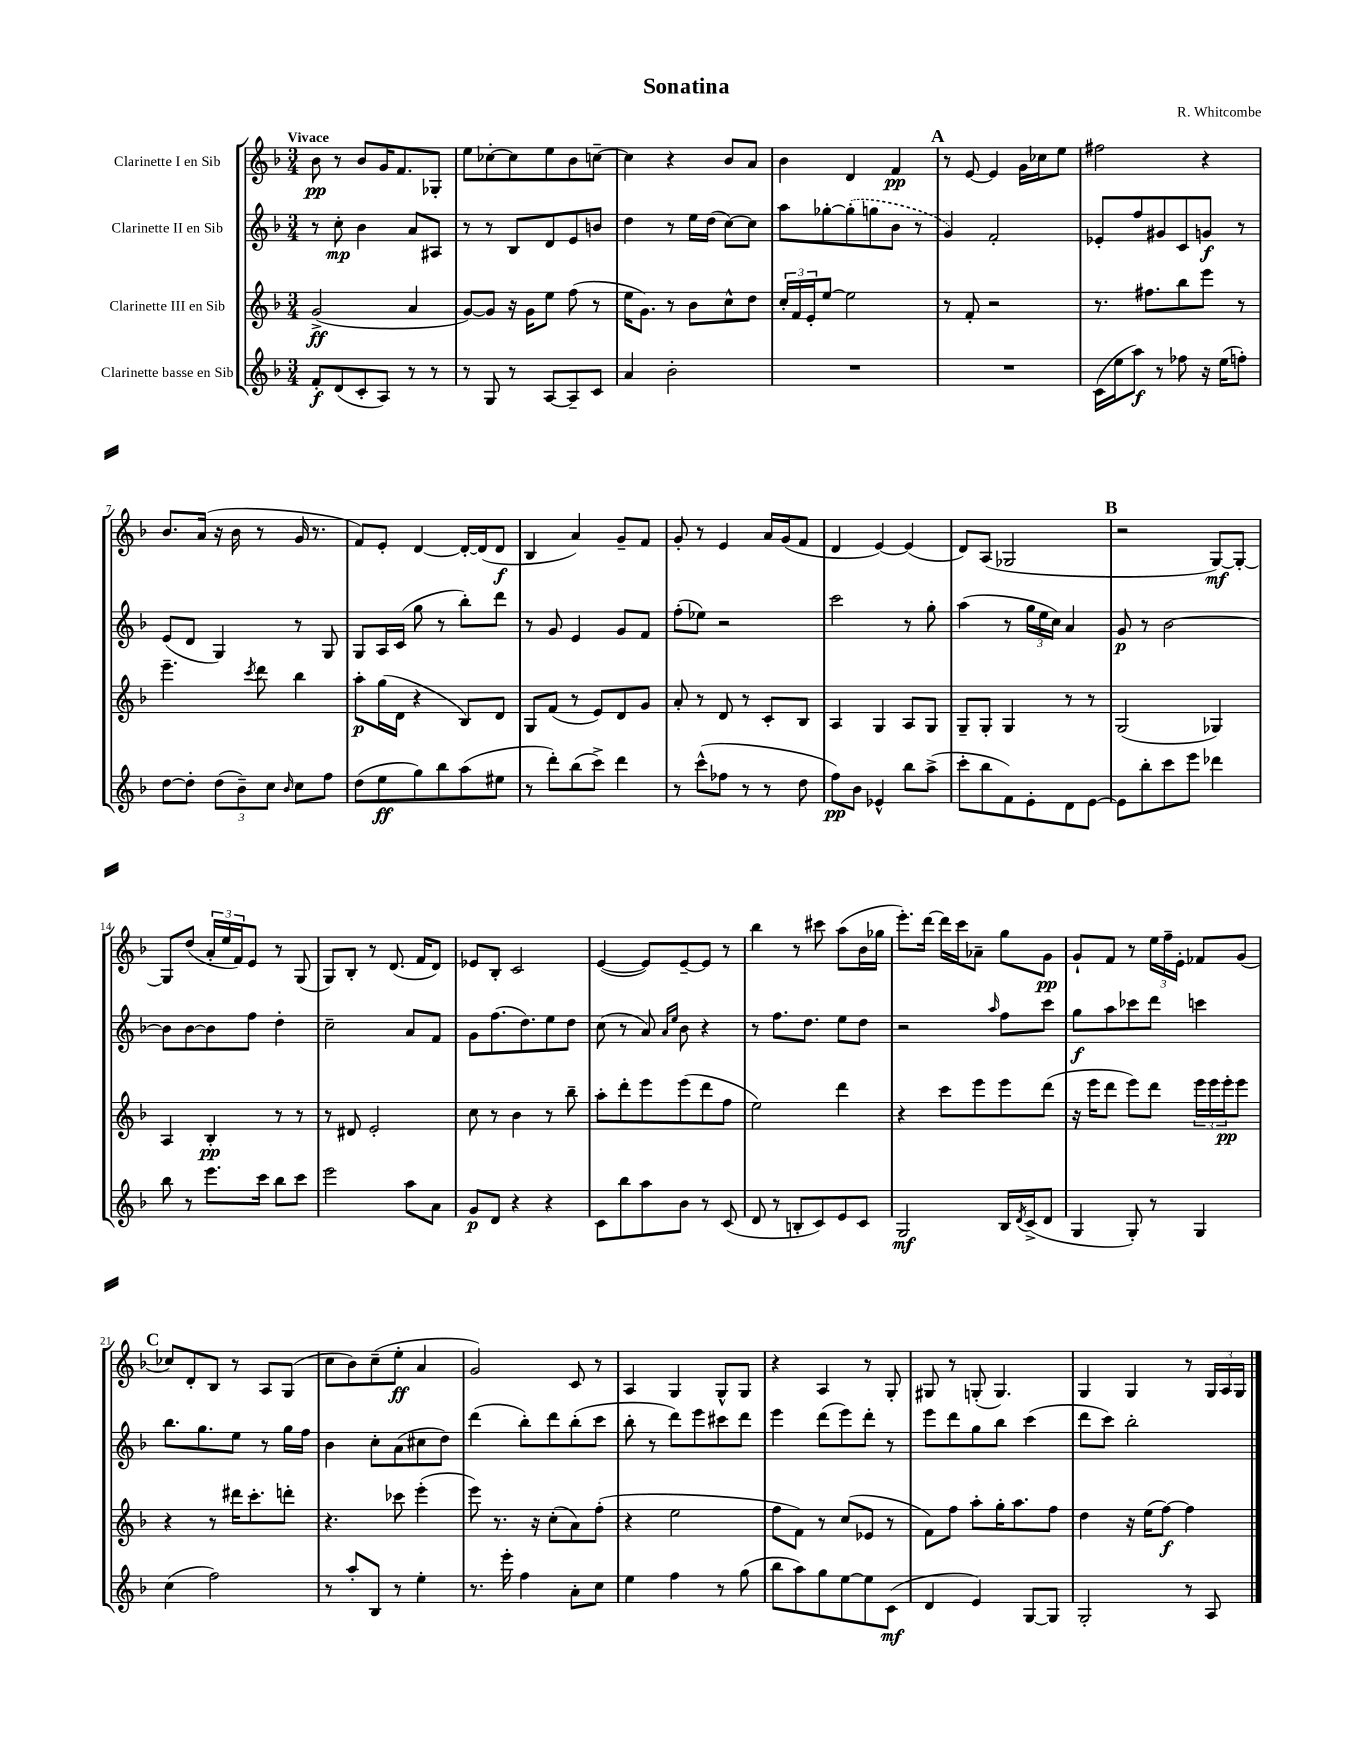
\header { title = "Sonatina" composer = "R. Whitcombe" }
<<
\new StaffGroup <<
\new Staff = "s0" \with { instrumentName = "Clarinette I en Sib" } {
    \clef treble \key f \major \numericTimeSignature \time 3/4 \tempo "Vivace"
    bes'8\pp r8 bes'8 g'16 f'8. ges8-. |
    e''8 ces''8~-. ces''8 e''8 bes'8 c''8~-- |
    c''4 r4 bes'8 a'8 |
    bes'4 d'4 f'4\pp |
    \mark \markup { \bold "A" } r8 e'8~ e'4 g'16 ces''16 e''8 |
    fis''2 r4 |
    bes'8. a'16( r16 bes'16 r8 g'16 r8. |
    f'8) e'8-. d'4~ d'16~-. d'16( d'8\f |
    bes4 a'4) g'8-- f'8 |
    g'8-. r8 e'4 a'16 g'16( f'8 |
    d'4 e'4~) e'4( |
    d'8) a8( ges2 |
    \mark \markup { \bold "B" } r2 g8~\mf) g8~-. |
    g8 d''8( \tuplet 3/2 { a'16-. e''16 f'16) } e'8 r8 g8( |
    g8) bes8-. r8 d'8.( f'16 d'8) |
    ees'8 bes8-. c'2 |
    e'4~( e'8) e'8~-- e'8 r8 |
    bes''4 r8 cis'''8 a''8( bes'16 ges''16 |
    e'''8.-.) d'''16~ d'''16 c'''16 aes'8-- g''8 g'8\pp |
    g'8-! f'8 r8 \tuplet 3/2 { e''16 f''16-- e'16-. } fes'8 g'8( |
    \mark \markup { \bold "C" } ces''8) d'8-. bes8 r8 a8 g8( |
    c''8 bes'8) c''8--( e''8-.\ff a'4 |
    g'2) c'8 r8 |
    a4 g4 g8-^ g8 |
    r4 a4 r8 g8-. |
    gis8 r8 g8-.( g4.) |
    g4 g4 r8 \tuplet 3/2 { g16 a16 g16 } \bar "|." |
}
\new Staff = "s1" \with { instrumentName = "Clarinette II en Sib" } {
    \clef treble \key f \major \numericTimeSignature \time 3/4
    r8 c''8-.\mp bes'4 a'8 ais8 |
    r8 r8 bes8 d'8 e'8 b'8 |
    d''4 r8 e''16 d''16( c''8~) c''8 |
    a''8 ges''8~-. \once \slurDashed ges''8-.( g''8 bes'8 r8 |
    \mark \markup { \bold "A" } g'4) f'2-. |
    ees'8-. f''8 gis'8 c'8 g'8\f r8 |
    e'8( d'8 g4) r8 g8 |
    g8 a16 c'16( g''8 r8 bes''8-.) d'''8 |
    r8 g'8 e'4 g'8 f'8 |
    f''8-.( ees''8) r2 |
    c'''2 r8 g''8-. |
    a''4( r8 \tuplet 3/2 { g''16 e''16 c''16) } a'4 |
    \mark \markup { \bold "B" } g'8\p r8 bes'2~ |
    bes'8 bes'8~ bes'8 f''8 d''4-. |
    c''2-- a'8 f'8 |
    g'8 f''8.( d''8.) e''8 d''8 |
    c''8( r8 a'8) \grace { a'16 e''16 } bes'8 r4 |
    r8 f''8. d''8. e''8 d''8 |
    r2 \grace { a''16 } f''8 c'''8 |
    g''8\f a''8 ces'''8 d'''8 c'''4 |
    \mark \markup { \bold "C" } bes''8. g''8. e''8 r8 g''16 f''16 |
    bes'4 c''8-. a'8( cis''8 d''8) |
    d'''4( bes''8-.) d'''8 bes''8-.( c'''8 |
    bes''8-. r8 d'''8) e'''8 cis'''8 d'''8 |
    e'''4 d'''8( e'''8) d'''8-. r8 |
    e'''8 d'''8 g''8 bes''8 c'''4( |
    d'''8 c'''8) bes''2-. \bar "|." |
}
\new Staff = "s2" \with { instrumentName = "Clarinette III en Sib" } {
    \clef treble \key f \major \numericTimeSignature \time 3/4
    g'2->\ff( a'4 |
    g'8~) g'8 r16 g'16 e''8 f''8( r8 |
    e''16 g'8.) r8 bes'8 c''8-^ d''8 |
    \tuplet 3/2 { c''16-. f'16 e'16-. } e''8~ e''2 |
    \mark \markup { \bold "A" } r8 f'8-. r2 |
    r8. fis''8. bes''8 e'''8 r8 |
    e'''4.-- \acciaccatura { c'''8 } d'''8 bes''4 |
    a''8-.\p g''16( d'16 r4 bes8) d'8 |
    g8 f'8( r8 e'8) d'8 g'8 |
    a'8-. r8 d'8 r8 c'8-. bes8 |
    a4 g4 a8 g8 |
    g8-- g8-. g4 r8 r8 |
    \mark \markup { \bold "B" } g2( ges4) |
    a4 bes4-.\pp r8 r8 |
    r8 dis'8 e'2-. |
    c''8 r8 bes'4 r8 bes''8-- |
    a''8-. d'''8-. e'''8 e'''8( d'''8 f''8 |
    e''2) d'''4 |
    r4 c'''8 e'''8 e'''8 d'''8( |
    r16 e'''16 d'''8 e'''8) d'''8 \tuplet 3/2 { e'''16 e'''16 e'''16-.\pp } e'''8 |
    \mark \markup { \bold "C" } r4 r8 dis'''16 c'''8.-. d'''8-. |
    r4. ces'''8 e'''4-.( |
    e'''8) r8. r16 c''8-.( a'8) f''8-.( |
    r4 e''2 |
    f''8 f'8) r8 c''8( ees'8 r8 |
    f'8) f''8 a''8-. g''16-. a''8. f''8 |
    d''4 r16 e''16( f''8~\f) f''4 \bar "|." |
}
\new Staff = "s3" \with { instrumentName = "Clarinette basse en Sib" } {
    \clef treble \key f \major \numericTimeSignature \time 3/4
    f'8-.\f d'8( c'8-. a8) r8 r8 |
    r8 g8 r8 a8~ a8-- c'8 |
    a'4 bes'2-. |
    R2. |
    \mark \markup { \bold "A" } R2. |
    c'16( e''16 a''8\f) r8 fes''8 r16 e''16( f''8-.) |
    d''8~ d''8-. \tuplet 3/2 { d''8( bes'8--) c''8 } \grace { bes'16 } c''8 f''8 |
    d''8( e''8\ff g''8) bes''8 a''8( eis''8 |
    r8 d'''8-.) bes''8( c'''8->) d'''4 |
    r8 c'''8-^( fes''8 r8 r8 d''8 |
    f''8\pp) bes'8 ees'4-^ bes''8 a''8->( |
    c'''8-. bes''8 f'8) e'8-. d'8 e'8~ |
    \mark \markup { \bold "B" } e'8 bes''8-. c'''8 e'''8 des'''4 |
    bes''8 r8 e'''8. c'''16 bes''8 c'''8 |
    e'''2 a''8 a'8 |
    g'8\p d'8 r4 r4 |
    c'8 bes''8 a''8 bes'8 r8 c'8( |
    d'8 r8 b8-. c'8) e'8 c'8 |
    g2\mf bes16 \acciaccatura { d'8 } c'16->( d'8 |
    g4 g8-.) r8 g4 |
    \mark \markup { \bold "C" } c''4( f''2) |
    r8 a''8-. bes8 r8 e''4-. |
    r8. e'''16-. f''4 a'8-. c''8 |
    e''4 f''4 r8 g''8( |
    bes''8 a''8) g''8 e''8~ e''8 c'8\mf( |
    d'4 e'4) g8~ g8 |
    g2-. r8 a8 \bar "|." |
}
>>
>>
